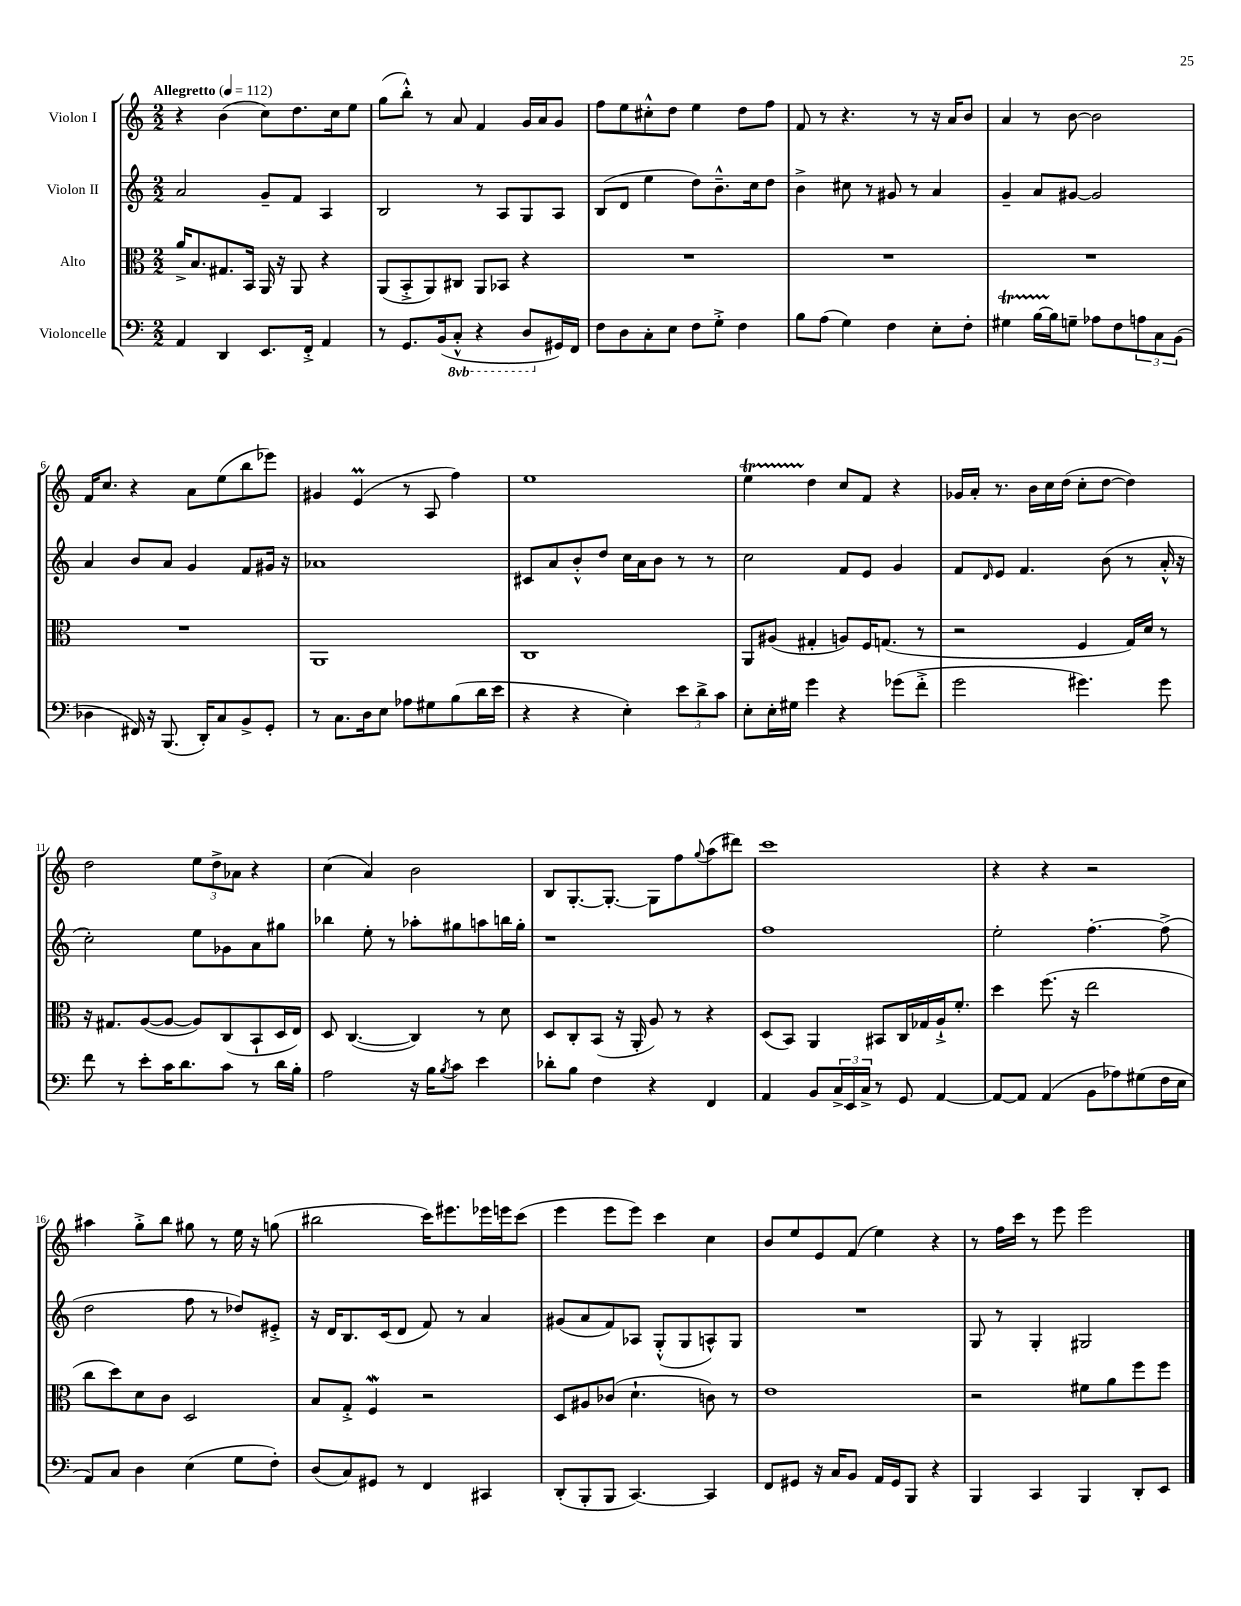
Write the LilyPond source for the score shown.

<<
\new StaffGroup <<
\new Staff = "s0" \with { instrumentName = "Violon I" } {
    \clef treble \key c \major \numericTimeSignature \time 2/2 \tempo "Allegretto" 4 = 112
    r4 b'4( c''8) d''8. c''16 e''8 |
    g''8( b''8-.-^) r8 a'8 f'4 g'16 a'16 g'8 |
    f''8 e''8 cis''8-.-^ d''8 e''4 d''8 f''8 |
    f'8 r8 r4. r8 r16 a'16 b'8 |
    a'4 r8 b'8~ b'2 |
    f'16 c''8. r4 a'8 e''8( b''8 ees'''8) |
    gis'4 e'4\prall( r8 a8 f''4) |
    e''1 |
    e''4\startTrillSpan d''4\stopTrillSpan c''8 f'8 r4 |
    ges'16 a'16-. r8. b'16 c''16 d''16( c''8-. d''8~ d''4) |
    d''2 \tuplet 3/2 { e''8 d''8-> aes'8 } r4 |
    c''4( a'4) b'2 |
    b8 g8.~-. g8.~-. g8 f''8 \appoggiatura { g''8 } a''8( dis'''8) |
    c'''1 |
    r4 r4 r2 |
    ais''4 g''8-.-> b''8 gis''8 r8 e''16 r16 g''8( |
    bis''2 c'''16) eis'''8. ees'''16 e'''16 c'''8( |
    e'''4 e'''8 e'''8) c'''4 c''4 |
    b'8 e''8 e'8 f'8( e''4) r4 |
    r8 f''16 c'''16 r8 e'''8 e'''2 \bar "|." |
}
\new Staff = "s1" \with { instrumentName = "Violon II" } {
    \clef treble \key c \major \numericTimeSignature \time 2/2
    a'2 g'8-- f'8 a4 |
    b2 r8 a8 g8 a8 |
    b8( d'8 e''4 d''8) b'8.---^ c''16 d''8 |
    b'4-> cis''8 r8 gis'8 r8 a'4 |
    g'4-- a'8 gis'8~ gis'2 |
    a'4 b'8 a'8 g'4 f'8 gis'16 r16 |
    aes'1 |
    cis'8 a'8 b'8-.-^ d''8 c''16 a'16 b'8 r8 r8 |
    c''2 f'8 e'8 g'4 |
    f'8 \grace { d'16 } e'8 f'4. b'8( r8 a'16-.-^ r16 |
    c''2-.) e''8 ges'8 a'8 gis''8 |
    bes''4 e''8-. r8 aes''8-. gis''8 a''8 b''16 gis''16-. |
    r1 |
    f''1 |
    e''2-. f''4.~-. f''8->( |
    d''2 f''8 r8 des''8) eis'8-.-> |
    r16 d'16 b8. c'16( d'8 f'8) r8 a'4 |
    gis'8( a'8 f'8) aes8 g8-.-^( g8 a8-^) g8 |
    R1 |
    g8 r8 g4-. gis2 \bar "|." |
}
\new Staff = "s2" \with { instrumentName = "Alto" } {
    \clef alto \key c \major \numericTimeSignature \time 2/2
    a'16-> b8. gis8. b,16 a,16 r16 a,8 r4 |
    a,8( b,8-.-> a,8) cis8 a,8 bes,8 r4 |
    R1 |
    R1 |
    R1 |
    R1 |
    a,1 |
    c1 |
    a,8 ais8( gis4-. a8) f16 g8.( r8 |
    r2 f4 g16) d'16 r8 |
    r16 gis8. a8~( a8~ a8) c8( b,8-! d16 e16) |
    d8 c4.~( c4) r8 d'8 |
    d8 c8-. b,8( r16 a,16-. a8) r8 r4 |
    d8( b,8) a,4 bis,8 c16 ges16 a16-!-> f'8.-. |
    d''4 f''8.( r16 e''2 |
    c''8 d''8) d'8 c'8 d2 |
    b8 g8-.-> f4\mordent r2 |
    d8 ais8 ces'8( d'4.-! c'8) r8 |
    e'1 |
    r2 fis'8 a'8 f''8 f''8 \bar "|." |
}
\new Staff = "s3" \with { instrumentName = "Violoncelle" } {
    \clef bass \key c \major \numericTimeSignature \time 2/2 \set Staff.ottavationMarkups = #ottavation-simple-ordinals
    a,4 d,4 e,8. f,16-.-> a,4 |
    r8 g,8. b,16( \ottava #-1 c,8-.-^ r4 d,8 \ottava #0 gis,16) f,16 |
    f8 d8 c8-. e8 f8 g8-.-> f4 |
    b8 a8( g4) f4 e8-. f8-. |
    gis4\startTrillSpan b16~ b16\stopTrillSpan g8-- aes8 f8 \tuplet 3/2 { a8 c8 b,8( } |
    des4 fis,16) r16 b,,8.( d,16-.) c8 b,8-> g,8-. |
    r8 c8. d16 e8 aes8 gis8 b8( d'16 e'16 |
    r4 r4 e4-.) \tuplet 3/2 { e'8 d'8-> c'8 } |
    e8-. e16-. gis16 g'4 r4 ges'8( f'8-.-> |
    g'2 gis'4.) gis'8 |
    f'8 r8 e'8-. c'16 d'8. c'8 r8 d'16 b16-. |
    a2 r16 b16 \acciaccatura { b8 } c'8 e'4 |
    des'8-. b8 f4 r4 f,4 |
    a,4 b,8 \tuplet 3/2 { c16-> e,16 c16-> } r8 g,8 a,4~ |
    a,8~ a,8 a,4( b,8 aes8) gis8( f16 e16 |
    a,8) c8 d4 e4( g8 f8-.) |
    d8( c8) gis,8 r8 f,4 cis,4 |
    d,8-.( b,,8-. b,,8 c,4.~) c,4 |
    f,8 gis,8 r16 c16 b,8 a,16 gis,16 b,,8 r4 |
    b,,4 c,4 b,,4 d,8-. e,8 \bar "|." |
}
>>
>>
